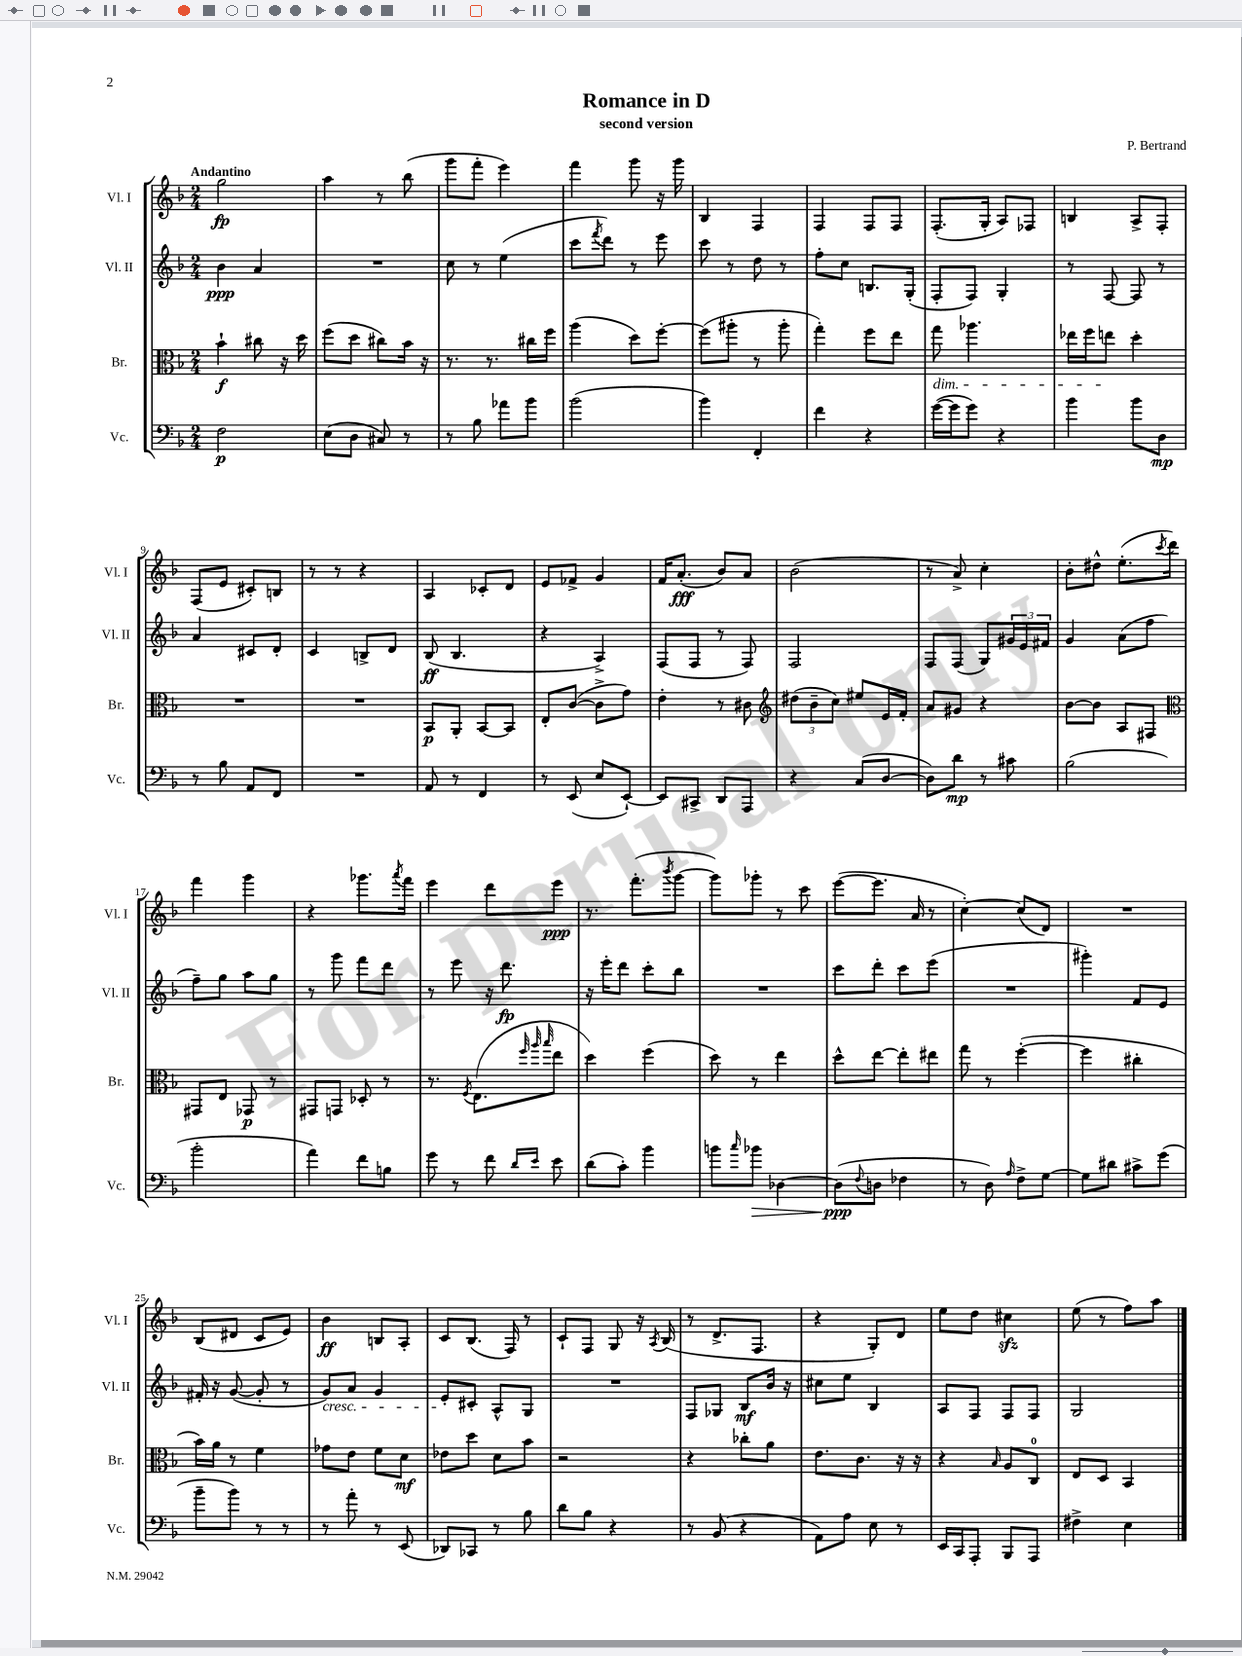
\header { title = "Romance in D" composer = "P. Bertrand" subtitle = "second version" }
<<
\new StaffGroup <<
\new Staff = "s0" \with { instrumentName = "Vl. I" shortInstrumentName = "Vl. I" } {
    \clef treble \key f \major \numericTimeSignature \time 2/4 \tempo "Andantino"
    g''2\fp |
    a''4 r8 bes''8( |
    g'''8 f'''8-. e'''4) |
    f'''4 g'''8 r16 g'''16 |
    bes4 f4 |
    f4 f8 f8 |
    f8.-.( g16-. a8) fes8 |
    b4 a8-> f8-. |
    f8( e'8 cis'8-.) b8 |
    r8 r8 r4 |
    a4 ces'8-. d'8 |
    e'8 fes'8-> g'4 |
    f'16 a'8.-.\fff( bes'8) a'8 |
    bes'2( |
    r8 a'8->) c''4-. |
    bes'8-. dis''8-^ e''8.-.( \acciaccatura { c'''8 } d'''16) |
    f'''4 g'''4 |
    r4 ges'''8. \acciaccatura { a'''8 } f'''16 |
    e'''4 d'''8 e'''8\ppp |
    r8. f'''8.-.( \acciaccatura { bes'''8 } g'''8~ |
    g'''8) ges'''8-. r8 c'''8 |
    e'''8~( e'''8. a'16 r8 |
    c''4~-.) c''8( d'8) |
    R2 |
    bes8( dis'8 c'8 e'8) |
    bes'4\ff b8 a8-. |
    c'8 bes8.( f16) r8 |
    c'8-! f8 g8 r16 \acciaccatura { a8 } bes16( |
    r8 d'8.-> f8. |
    r4 g8-.) d'8 |
    e''8 d''8 cis''4\sfz |
    e''8( r8 f''8) a''8 \bar "|." |
}
\new Staff = "s1" \with { instrumentName = "Vl. II" shortInstrumentName = "Vl. II" } {
    \clef treble \key f \major \numericTimeSignature \time 2/4
    bes'4\ppp a'4 |
    R2 |
    c''8 r8 e''4( |
    c'''8 \acciaccatura { f'''8 } d'''8) r8 e'''8 |
    c'''8 r8 d''8 r8 |
    f''8-. c''8 b8. g16-.( |
    f8-. f8) g4-. |
    r8 f8~ f8 r8 |
    a'4 cis'8 d'8-. |
    c'4 b8-> d'8 |
    bes8\ff( bes4. |
    r4 a4->) |
    f8( f8 r8 f8) |
    f2 |
    f8 f8( g8) \tuplet 3/2 { gis'16 e'16 fis'16 } |
    g'4 a'8( f''8 |
    f''8--) g''8 a''8 g''8 |
    r8 g'''8 f'''8 d'''8 |
    r8 e'''8 r16 d'''8.\fp |
    r16 e'''16-. d'''8 c'''8-. bes''8 |
    R2 |
    c'''8 d'''8-. c'''8 e'''8( |
    R2 |
    gis'''4-.) f'8 e'8 |
    fis'16-. r16 g'8~( g'8-. r8 |
    g'8\cresc) a'8 g'4 |
    e'8-.\! cis'8-. a8-^ g8 |
    R2 |
    f8 ges8 bes8\mf bes'16 r16 |
    cis''8 e''8 bes4 |
    a8 f8 f8 f8 |
    g2 \bar "|." |
}
\new Staff = "s2" \with { instrumentName = "Br." shortInstrumentName = "Br." } {
    \clef alto \key f \major \numericTimeSignature \time 2/4
    bes'4-!\f cis''8 r16 d''16 |
    f''8( d''8 cis''8) bes'16 r16 |
    r8. r8. cis''16 f''16 |
    a''4( d''8) f''8~-. |
    f''8( ais''8-. r8 ais''8-. |
    g''4-.) f''8 e''8 |
    g''8\dim aes''4. |
    ees''16 f''16 e''8\! d''4-. |
    R2 |
    R2 |
    bes,8\p a,8-. bes,8~ bes,8 |
    e8-. c'8~( c'8-> g'8) |
    e'4-. r8 cis'8 |
    \clef treble \tuplet 3/2 { dis''8( bes'8-- c''8) } eis''8 e'16 f'16-. |
    a'8 gis'8 r4 |
    bes'8~ bes'8 a8 fis8 |
    \clef alto gis,8 e8 ges,8\p r8 |
    gis,8 g,8 des8-. r8 |
    r8. \acciaccatura { f8 } e8.( \grace { f''32 a''32 bes''32 } e''8 |
    d''4) f''4( |
    d''8) r8 e''4 |
    d''8-^ e''8~ e''8-. eis''8 |
    g''8 r8 f''4~-.( |
    f''4 cis''4-. |
    bes'16) a'16 r8 f'4 |
    ges'8 e'8 f'8 d'8\mf |
    ees'8 d''8 d'8 bes'8 |
    r2 |
    r4 ces''8-. a'8 |
    e'8. c'8. r16 r16 |
    r4 \grace { bes16 } a8 c8-0 |
    e8 d8 bes,4 \bar "|." |
}
\new Staff = "s3" \with { instrumentName = "Vc." shortInstrumentName = "Vc." } {
    \clef bass \key f \major \numericTimeSignature \time 2/4
    f2\p |
    e8( d8 cis8) r8 |
    r8 bes8 aes'8 bes'8 |
    bes'2( |
    bes'4) f,4-. |
    f'4 r4 |
    g'16~( g'16 g'8) r4 |
    bes'4 bes'8 d8\mp |
    r8 bes8 a,8 f,8 |
    R2 |
    a,8 r8 f,4 |
    r8 e,8( e8 e,8~-!) |
    e,8 cis,8-> d,8 a,,8 |
    r4 c8( d8~ |
    d8) d'8\mp r8 cis'8 |
    bes2( |
    bes'2-. |
    a'4) f'8 b8 |
    g'8 r8 f'8 \grace { d'16 e'16 } e'8 |
    d'8( c'8-.) bes'4 |
    b'8 \grace { c''16 } bes'8\> des4~ |
    des8\ppp\!( \appoggiatura { f8 } d8 fes4 |
    r8 d8) \grace { a16 } f8-> g8~ |
    g8 dis'8 cis'8-> g'8( |
    bes'8-- bes'8) r8 r8 |
    r8 a'8-. r8 e,8( |
    des,8) ces,8 r8 bes8 |
    d'8 bes8 r4 |
    r8 bes,8( r4 |
    a,8) a8 e8 r8 |
    e,16 c,16 a,,8-. bes,,8 a,,8 |
    fis4-> e4 \bar "|." |
}
>>
>>
